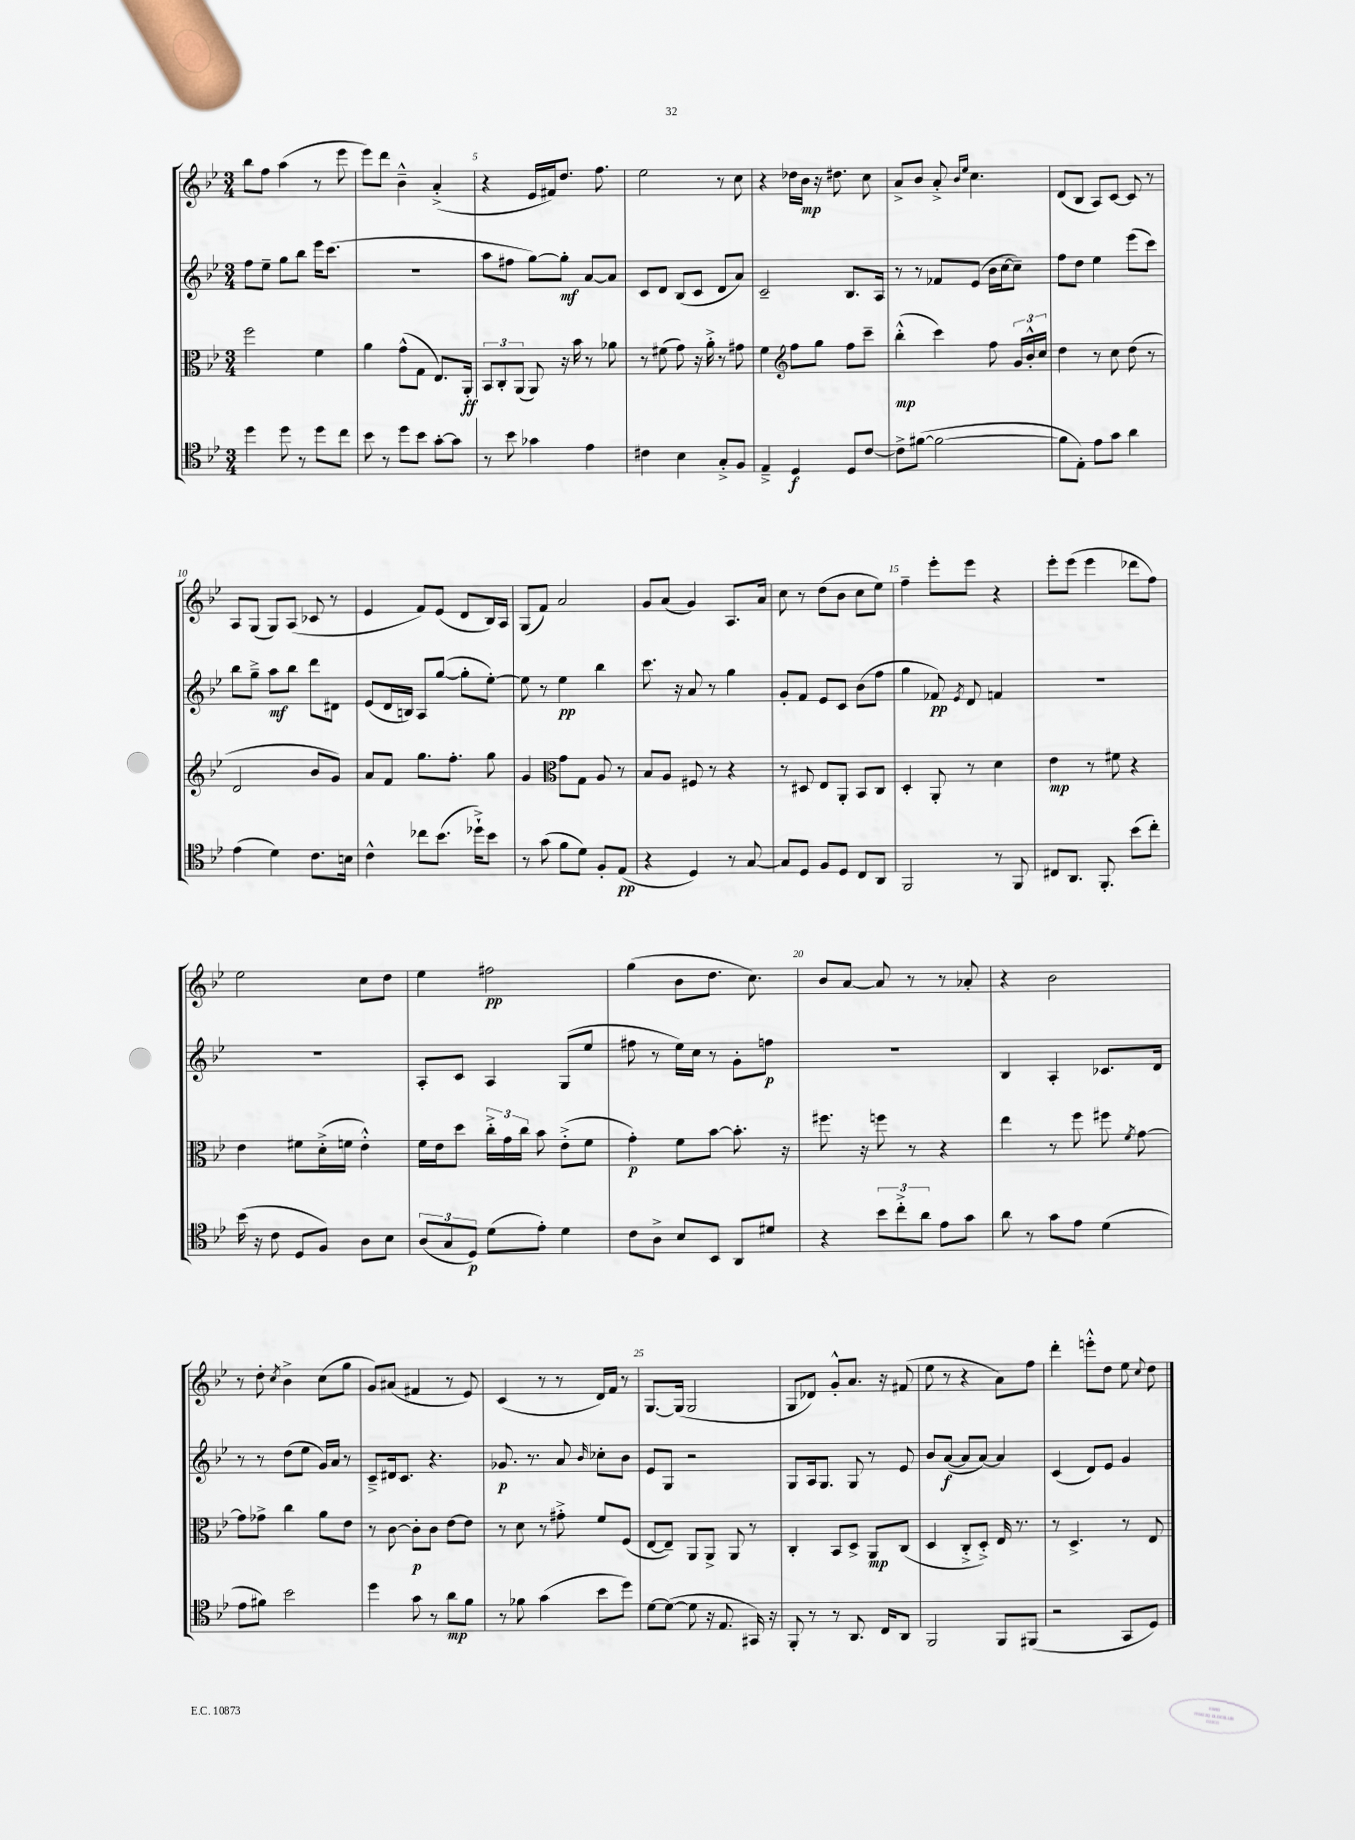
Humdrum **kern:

**kern	**dynam	**kern	**dynam	**kern	**dynam	**kern	**dynam
*part4	*part4	*part3	*part3	*part2	*part2	*part1	*part1
*staff4	*staff4	*staff3	*staff3	*staff2	*staff2	*staff1	*staff1
*clefC4	*	*clefC3	*	*clefG2	*	*clefG2	*
*k[b-e-]	*	*k[b-e-]	*	*k[b-e-]	*	*k[b-e-]	*
*M3/4	*	*M3/4	*	*M3/4	*	*M3/4	*
=3	=3	=3	=3	=3	=3	=3	=3
4dd\	.	2ff\	.	8ff\L	.	8bb-\L	.
.	.	.	.	8ee-~\J	.	8ff\J	.
8dd\	.	.	.	8gg\L	.	(4aa\	.
8r	.	.	.	8bb-\J	.	.	.
8dd\L	.	4f\	.	16eee-\KL	.	8r	.
.	.	.	.	(8.ccc\J	.	.	.
8cc\J	.	.	.	.	.	8eee-\	.
=4	=4	=4	=4	=4	=4	=4	=4
8b-\	.	4a\	.	2.r	.	8eee-\L)	.
8r	.	.	.	.	.	8ddd\J	.
8dd\L	.	(8g^^\L	.	.	.	4b-~^^\	.
8b-\J	.	8G\J	.	.	.	.	.
[8g'\L	.	8.E-/L)	.	.	.	(4a'^/	.
8g\J]	.	.	.	.	.	.	.
.	.	16AA'/Jk	ff	.	.	.	.
=5	=5	=5	=5	=5	=5	=5	=5
8r	.	12BB-/L	.	8aa\L	.	4r	.
.	.	12C'/	.	.	.	.	.
8b-\	.	.	.	8ff#X\J	.	.	.
.	.	(12AA/J	.	.	.	.	.
4g-X\	.	8AA/)	.	[8gg\L)	.	16e-/LL	.
.	.	.	.	.	.	16f#X/J)	.
.	.	16r	.	8gg'\J]	mf	8.dd/J	.
.	.	16b-\	.	.	.	.	.
4e-\	.	8r	.	[8a/L	.	.	.
.	.	.	.	.	.	8.ff\	.
.	.	8a-X\	.	8a/J]	.	.	.
=6	=6	=6	=6	=6	=6	=6	=6
4c#X\	.	8r	.	8c/L	.	2ee-\	.
.	.	(8f#X\	.	8d/J	.	.	.
4B-\	.	8g\)	.	(8B-/L	.	.	.
.	.	16r	.	8c/J	.	.	.
.	.	16a'^\	.	.	.	.	.
8G'^/L	.	8r	.	8d/L	.	8r	.
8F/J	.	8g#X\	.	8a/J)	.	8cc\	.
=7	=7	=7	=7	=7	=7	=7	=7
4E-~^/	.	4f\	.	2c~/	.	4r	.
*	*	*clefG2	*	*	*	*	*
4D/	f	8ff\L	.	.	.	16dd-X\LL	.
.	.	.	.	.	.	16b-\JJ	mp
.	.	8gg\J	.	.	.	16r	.
.	.	.	.	.	.	8.dd#X\	.
8D/L	.	8ff\L	.	8.B-/L	.	.	.
[8c/J	.	8ccc~\J	.	.	.	8cc\	.
.	.	.	.	16A/Jk	.	.	.
=8	=8	=8	=8	=8	=8	=8	=8
8c^\L]	.	(4bb-'^^\	mp	8r	.	8a^/L	.
([8f#X\J	.	.	.	8r	.	8b-/J	.
2f#\_	.	4ccc\)	.	8f-X/L	.	8a'^/	.
.	.	.	.	.	.	16qqb-/LL	.
.	.	.	.	.	.	16qqee-/JJ	.
.	.	.	.	(8e-/J	.	4.cc\	.
.	.	8ff\	.	16b-\LL	.	.	.
.	.	.	.	[16cc\J	.	.	.
.	.	24g/LL	.	8cc~\J])	.	.	.
.	.	24b-'^^/	.	.	.	.	.
.	.	24cc/JJ	.	.	.	.	.
=9	=9	=9	=9	=9	=9	=9	=9
8f#\L]	.	4dd\	.	8ff\L	.	(8d/L	.
8E-'\J)	.	.	.	8dd\J	.	8B-/J	.
8e-\L	.	8r	.	4ee-\	.	8A/L)	.
8g\J	.	8cc\	.	.	.	[8c/J	.
4a\	.	(8dd\	.	(8eee-\L	.	8c/]	.
.	.	8r	.	8ccc\J)	.	8r	.
!!LO:LB:g=z
=10	=10	=10	=10	=10	=10	=10	=10
(4e-\	.	2d/	.	8bb-\L	.	8A/L	.
.	.	.	.	8gg~^\J	.	(8G/J	.
4d\)	.	.	.	8aa\L	mf	8G/L)	.
.	.	.	.	8bb-\J	.	(8A/J	.
8.c\L	.	8b-/L	.	8ddd\L	.	8c-X/	.
.	.	8g/J)	.	8d#X\J	.	8r	.
16Bn\Jk	.	.	.	.	.	.	.
=11	=11	=11	=11	=11	=11	=11	=11
4c^^\	.	8a/L	.	(8e-/L	.	4e-/	.
.	.	8f/J	.	16d/L	.	.	.
.	.	.	.	16Bn/JJ)	.	.	.
8cc-X\L	.	8.gg\L	.	8A/L	.	8f/L)	.
(8.b-\J	.	.	.	([8gg/J	.	(8e-/J	.
.	.	8.ff'\J	.	.	.	.	.
.	.	.	.	8gg'\L]	.	8d/L	.
16dd-X`^\KL)	.	.	.	.	.	.	.
8b-\J	.	8gg\	.	[8ee-'\J)	.	16B-/L)	.
.	.	.	.	.	.	16A/JJ	.
=12	=12	=12	=12	=12	=12	=12	=12
8r	.	4g/	.	8ee-\]	.	(8G/L	.
(8g\	.	.	.	8r	.	8f/J)	.
*	*	*clefC3	*	*	*	*	*
8f\L	.	8g\L	.	4ee-\	pp	2a/	.
8d\J)	.	8G\J	.	.	.	.	.
8F'/L	.	8A/	.	4bb-\	.	.	.
(8E-/J	pp	8r	.	.	.	.	.
=13	=13	=13	=13	=13	=13	=13	=13
4r	.	8B-/L	.	8.ccc\	.	8g/L	.
.	.	8A/J	.	.	.	(8a/J	.
.	.	.	.	16r	.	.	.
4D/)	.	8F#X/	.	8a/	.	4g/)	.
.	.	8r	.	8r	.	.	.
8r	.	4r	.	4gg\	.	8.A/L	.
[8G/	.	.	.	.	.	.	.
.	.	.	.	.	.	16a/Jk	.
=14	=14	=14	=14	=14	=14	=14	=14
8G/L]	.	8r	.	8g'/L	.	8cc\	.
8D/J	.	8D#X/	.	8f/J	.	8r	.
8F/L	.	8E-/L	.	8e-/L	.	(8dd\L	.
8D/J	.	8AA'/J	.	8c/J	.	8b-\J	.
8C/L	.	8BB-/L	.	(8b-\L	.	8cc\L	.
8AA/J	.	8C/J	.	8ff\J	.	8ee-\J)	.
=15	=15	=15	=15	=15	=15	=15	=15
2FF/	.	4D'/	.	4gg\	.	4ff~\	.
.	.	8AA'/	.	8f-X/)	pp	8eee-'\L	.
.	.	.	.	8qe-/	.	.	.
.	.	8r	.	8d/	.	8eee-\J	.
8r	.	4d\	.	4fn/	.	4r	.
8FF/	.	.	.	.	.	.	.
=16	=16	=16	=16	=16	=16	=16	=16
8C#X/L	.	4e-\	mp	2.r	.	8eee-'\L	.
8.AA/J	.	.	.	.	.	(8eee-\J	.
.	.	8r	.	.	.	4eee-\	.
8.FF'/	.	.	.	.	.	.	.
.	.	8f#X\	.	.	.	.	.
(8b-\L	.	4r	.	.	.	8ddd-X\L	.
8cc'\J)	.	.	.	.	.	8ff\J)	.
!!LO:LB:g=z
=17	=17	=17	=17	=17	=17	=17	=17
(16b-\	.	4e-\	.	2.r	.	2ee-\	.
16r	.	.	.	.	.	.	.
8c\	.	.	.	.	.	.	.
8D/L	.	8f#X\L	.	.	.	.	.
8F/J)	.	(16d'^\L	.	.	.	.	.
.	.	16fn\JJ	.	.	.	.	.
8A\L	.	4e-'^^\)	.	.	.	8cc\L	.
8B-\J	.	.	.	.	.	8dd\J	.
=18	=18	=18	=18	=18	=18	=18	=18
(12A/L	.	16f\LL	.	8A'/L	.	4ee-\	.
.	.	16e-\J	.	.	.	.	.
12G/	.	.	.	.	.	.	.
.	.	8dd\J	.	8c/J	.	.	.
12D/J)	p	.	.	.	.	.	.
(8d\L	.	24cc'^\LL	.	4A/	.	2ff#X\	pp
.	.	24g\	.	.	.	.	.
.	.	24cc\JJ	.	.	.	.	.
8e-'\J)	.	8b-\	.	.	.	.	.
4d\	.	(8e-'^\L	.	(8G/L	.	.	.
.	.	8f\J	.	8ee-/J	.	.	.
=19	=19	=19	=19	=19	=19	=19	=19
8c\L	.	4g'\)	p	8ff#X\	.	(4gg\	.
8A^\J	.	.	.	8r	.	.	.
8B-/L	.	8f\L	.	16ee-\LL)	.	8b-\L	.
.	.	.	.	16cc\JJ	.	.	.
8BB-/J	.	[8b-\J	.	8r	.	8.dd\J	.
8AA/L	.	8.b-'\]	.	8g'\L	.	.	.
.	.	.	.	.	.	8.cc\)	.
8d#X/J	.	.	.	8ffn\J	p	.	.
.	.	16r	.	.	.	.	.
=20	=20	=20	=20	=20	=20	=20	=20
4r	.	8.ff#X\	.	2.r	.	8b-/L	.
.	.	.	.	.	.	[8a/J	.
.	.	16r	.	.	.	.	.
12b-\L	.	8ffn\	.	.	.	8a/]	.
12cc'^\	.	.	.	.	.	.	.
.	.	8r	.	.	.	8r	.
12a\J	.	.	.	.	.	.	.
8e-\L	.	4r	.	.	.	8r	.
8g\J	.	.	.	.	.	8a-X'/	.
=21	=21	=21	=21	=21	=21	=21	=21
8a\	.	4ee-\	.	4B-/	.	4r	.
8r	.	.	.	.	.	.	.
8g\L	.	8r	.	4A'/	.	2b-\	.
8e-\J	.	8ff\	.	.	.	.	.
(4d\	.	8ff#X\	.	8.c-X/L	.	.	.
.	.	8qf/	.	.	.	.	.
.	.	[8g\	.	.	.	.	.
.	.	.	.	16d/Jk	.	.	.
!!LO:LB:g=z
=22	=22	=22	=22	=22	=22	=22	=22
8e-\L	.	8g\L]	.	8r	.	8r	.
8f#X\J)	.	8g-X^\J	.	8r	.	8dd'\	.
.	.	.	.	.	.	8qcc/	.
2b-\	.	4cc\	.	(8dd\L	.	4b-^\	.
.	.	.	.	8ee-\J	.	.	.
.	.	8a\L	.	16g/LL)	.	(8cc\L	.
.	.	.	.	16a/JJ	.	.	.
.	.	8e-\J	.	8r	.	8gg\J	.
=23	=23	=23	=23	=23	=23	=23	=23
4dd\	.	8r	.	8c~^/L	.	8g/L)	.
.	.	[8c\	.	16d#X/k	.	(8a#X/J	.
.	.	.	.	8.c/J	.	.	.
8g\	.	8c'\L]	p	.	.	4f#X/	.
8r	.	8c\J	.	4.r	.	.	.
8a\L	mp	[8e-\L	.	.	.	8r	.
8f\J	.	8e-\J]	.	.	.	8e-/)	.
=24	=24	=24	=24	=24	=24	=24	=24
8r	.	8r	.	8.g-X/	p	(4c/	.
8f-X\	.	8d\	.	.	.	.	.
.	.	.	.	8.r	.	.	.
(4g\	.	8r	.	.	.	8r	.
.	.	8g#X'^\	.	8a/	.	8r	.
.	.	.	.	16qqb-/	.	.	.
8b-\L	.	8f/L	.	8cc-X'\L	.	16d/LL)	.
.	.	.	.	.	.	16f/JJ	.
8dd\J)	.	(8F/J	.	8b-\J	.	8r	.
=25	=25	=25	=25	=25	=25	=25	=25
[8d\L	.	[8E-/L	.	8e-/L	.	[8.G/L	.
(8d\J_	.	8E-~/J])	.	8G/J	.	.	.
.	.	.	.	.	.	(16G/Jk]	.
8d\]	.	8AA/L	.	2r	.	2G/	.
16r	.	8AA^/J	.	.	.	.	.
8.E-/	.	.	.	.	.	.	.
.	.	8AA/	.	.	.	.	.
16GG#X/)	.	8r	.	.	.	.	.
16r	.	.	.	.	.	.	.
=26	=26	=26	=26	=26	=26	=26	=26
8FF'/	.	4C'/	.	8G/L	.	8G/L	.
8r	.	.	.	16A/k	.	8d-X/J)	.
.	.	.	.	8.G/J	.	.	.
8r	.	8BB-/L	.	.	.	8g'^^/L	.
8.AA/	.	8D^/J	.	8G/	.	8.a/J	.
.	.	8AA/L	mp	8r	.	.	.
16C/KL	.	.	.	.	.	16r	.
8AA/J	.	(8C/J	.	8e-/	.	(8f#X/	.
=27	=27	=27	=27	=27	=27	=27	=27
2FF/	.	4D/	.	8b-/L	.	8ee-\	.
.	.	.	.	([8a/J	f	8r	.
.	.	8C'^/L	.	8a/L]	.	4r	.
.	.	8D'^/J)	.	[8a/J)	.	.	.
8FF/L	.	16E-/	.	4a/]	.	8a\L)	.
.	.	8.r	.	.	.	.	.
(8FF#X/J	.	.	.	.	.	8ff\J	.
=28	=28	=28	=28	=28	=28	=28	=28
2r	.	8r	.	(4c/	.	4ddd'\	.
.	.	4.D^/	.	.	.	.	.
.	.	.	.	8d/L)	.	8eeen'^^\L	.
.	.	.	.	8e-/J	.	8dd\J	.
8GG/L	.	8r	.	4g/	.	8ee-\	.
.	.	.	.	.	.	8qqcc/	.
8D/J)	.	8E-/	.	.	.	8dd\	.
==	==	==	==	==	==	==	==
*-	*-	*-	*-	*-	*-	*-	*-
